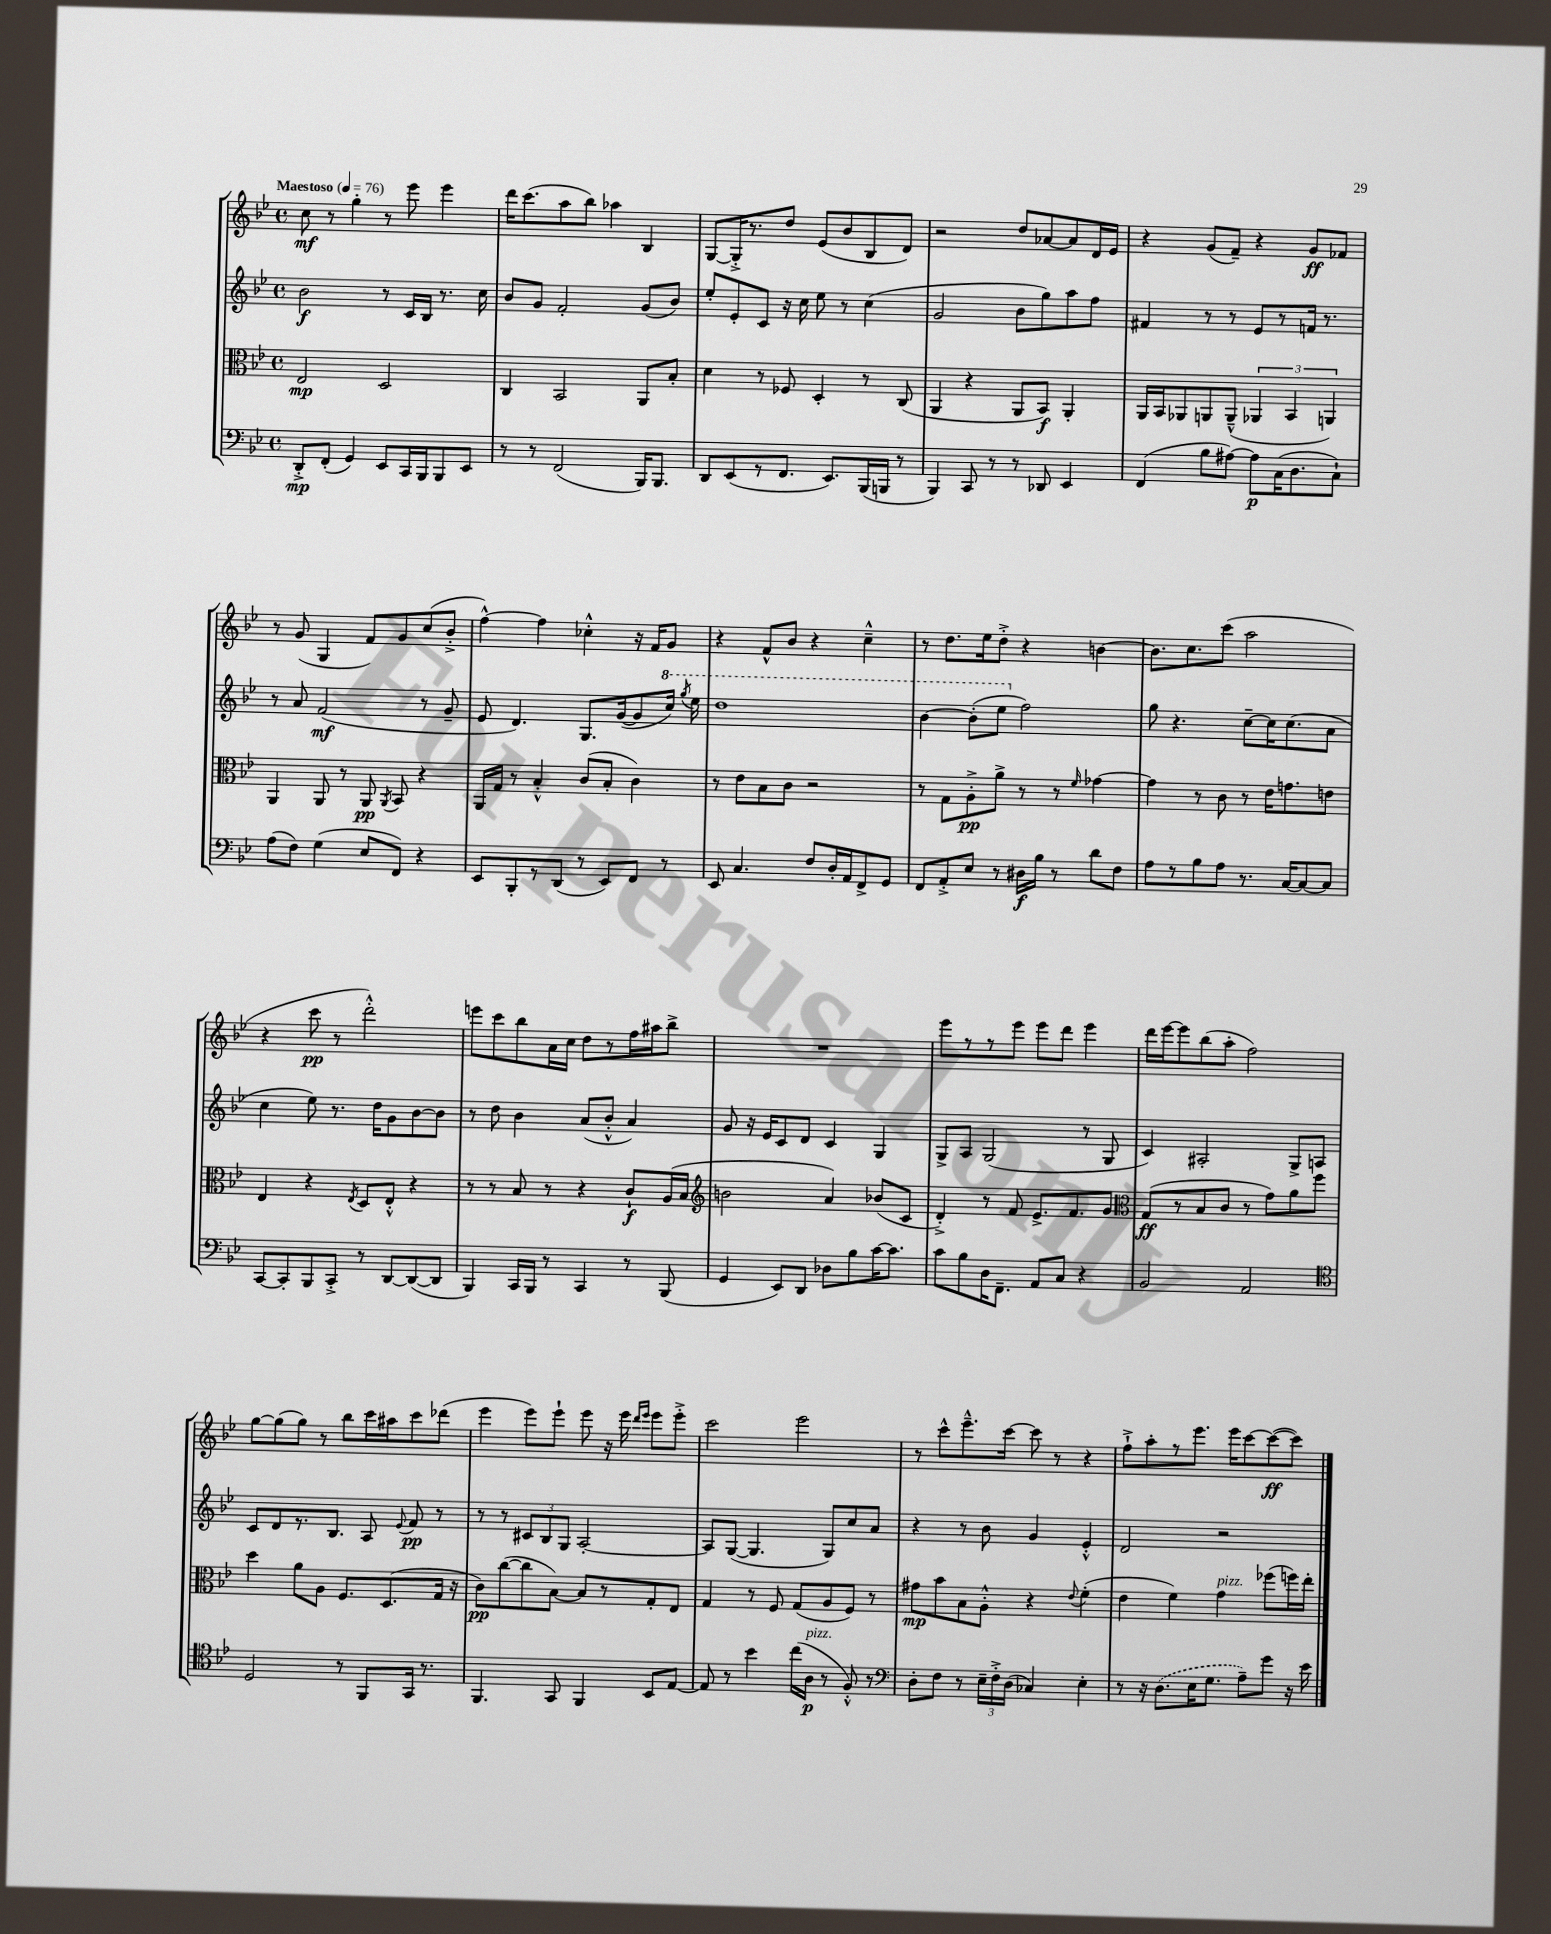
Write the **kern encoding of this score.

**kern	**kern	**kern	**kern
*staff4	*staff3	*staff2	*staff1
*clefF4	*clefC3	*clefG2	*clefG2
*k[b-e-]	*k[b-e-]	*k[b-e-]	*k[b-e-]
*M4/4	*M4/4	*M4/4	*M4/4
*met(c)	*met(c)	*met(c)	*met(c)
*MM76	*MM76	*MM76	*MM76
8DD'^/L	2E-/	2b-\	8cc\
(8FF'/J	.	.	8r
4GG/)	.	.	4gg'\
8EE-/L	2D/	8r	8r
16CC/L	.	16c/LL	8eee-\
16BBB-/J	.	16B-/JJ	.
8BBB-/	.	8.r	4eee-\
8EE-/J	.	.	.
.	.	16cc\	.
=	=	=	=
8r	4C/	8b-/L	16ddd\LK
.	.	.	(8.ccc\
8r	.	8g/J	.
(2FF/	2BB-/	2f'/	8aa\
.	.	.	8bb-\J)
.	.	.	4aa-\
16BBB-/LK)	8AA/L	(8g/L	4B-/
8.BBB-/J	.	.	.
.	8B-'/J	8b-/J)	.
=	=	=	=
8DD/L	4d\	8ee-'/L	[8G/L
(8EE-/	.	8e-'/	16G'^/]K
.	.	.	8.r
8r	8r	8c/J	.
8.FF/J	8F-/	16r	8dd/J
.	.	16cc\	.
.	4D'/	8ee-\	(8e-/L
8.EE-/L)	.	.	.
.	.	8r	8b-/
(16BBB-/L	8r	(4cc\	8B-/
16BBB/JJ	.	.	.
8r	(8C/	.	8d/J)
=	=	=	=
4BBB-/)	4AA/	2g/	2r
8CC/	4r	.	.
8r	.	.	.
8r	8AA/L	8b-\L	8dd/L
8DD-/	8BB-/J)	8gg\)	[8a-/
4EE-/	4AA'/	8aa\	8a-/]
.	.	8ff\J	16d/L
.	.	.	16e-/JJ
=	=	=	=
(4FF/	16AA/LL	4f#/	4r
.	16BB-/J	.	.
.	8AA-/	.	.
8B-\L	8AA/	8r	(8g/L
[8A#\J)	(8AA~^^/J	8r	8f~/J)
8A#\]L	6AA-/	8e-/L	4r
(16C\K	.	8r	.
.	6BB-/	.	.
8.D\	.	.	.
.	.	16f/Jk	8g/L
.	.	8.r	.
.	6AA/)	.	.
8C`\J)	.	.	8f-/J
=	=	=	=
(8A\L	4AA/	8r	8r
8F\J)	.	8a/	(8g/
(4G\	8AA/	(2f/	4G/
.	8r	.	.
8E-/L	8AA/	.	8f/L)
.	8qAA/	.	.
8FF/J)	8BB-/	.	8g/
4r	4r	8r	(8cc/
.	.	8g~/	8b-'^/J
=	=	=	=
8EE-/L	16AA/LL	8e-/	[4ff^^\)
.	16G/JJ	.	.
8BBB-'/	8r	4.d/)	.
8r	4B-'^^/	.	4ff\]
(8DD/J	.	.	.
8r	(8c/L	8.G/L	4cc-'^^\
8EE-/L)	8B-'/J	.	.
.	.	([16g/k	.
8FF/J	4c\)	8g/]	16r
.	.	.	16f/LK
8r	.	16ccc/Jk)	8g/J
.	.	8qggg/	.
.	.	16eee-\	.
=	=	=	=
8EE-/	8r	1ddd	4r
4.C/	8e-\L	.	.
.	8B-\	.	8f^^/L
.	8c\J	.	8b-/J
8F/L	2r	.	4r
16D'/L	.	.	.
16AA/J	.	.	.
8FF^/	.	.	4cc~^^\
8GG/J	.	.	.
=	=	=	=
8FF/L	8r	[4bb-\	8r
8AA'^/	8G\L	.	8.dd\L
8E-/J	8A'^\	(8bb-'\]L	.
.	.	.	16ee-\k
8r	8a^\J	8eee-\J	8dd'^\J
16D#\LL	8r	2ff\)	4r
16B-\JJ	.	.	.
8r	8r	.	.
.	16qqf/	.	.
8d\L	[4g-\	.	[4b\
8F\J	.	.	.
=	=	=	=
8A\L	4g-\]	8gg\	8.b\]L
8r	.	4.r	.
.	.	.	8.cc\
8B-\	8r	.	.
8A\J	8c\	.	(8ccc\J
8.r	8r	[8cc~\L	2aa\
.	16e-\LK	16cc\]K	.
[16C/LK	8.g\	(8.cc\	.
8C/_	.	.	.
8C/]J	8e\J	8a\J	.
=	=	=	=
[8CC/L	4E-/	4cc\	4r
8CC'/]	.	.	.
8BBB-/	4r	8ee-\)	8ccc\
8CC'^/J	.	8.r	8r
.	8qE-/	.	.
8r	8D/L	.	2ddd'^^\)
.	.	16dd\LK	.
[8DD/L	8E-'^^/J	8g\	.
(8DD/_	4r	[8b-\	.
8DD/]J	.	8b-\]J	.
=	=	=	=
4BBB-/)	8r	8r	8eee\L
.	8r	8dd\	8ccc\
16CC/LL	8B-/	4b-\	8bb-\
16BBB-/JJ	.	.	.
8r	8r	.	16a\L
.	.	.	16cc\JJ
4CC/	4r	(8a/L	8dd\L
.	.	8b-'^^/J	8r
8r	8c`/L	4a/)	16ff\L
.	.	.	16aa#\J
(8BBB-/	(16A/L	.	8bb-^\J
.	16B-/JJ	.	.
=	=	=	=
*	*clefG2	*	*
4GG/	2b\	8g/	1r
.	.	16r	.
.	.	16e-/LK	.
8EE-/L)	.	8c/	.
8DD/J	.	8d/J	.
8D-\L	4a/)	4c/	.
8B-\	.	.	.
[16c\K	(8b-/L	4G/	.
8.c\]J	.	.	.
.	8c/J	.	.
=	=	=	=
8c\L	4d'^/)	8G^/L	8eee-\L
8B-\	.	8A/J	8r
16D\K	8r	(2G/	8r
8.FF~\J	.	.	.
.	8f/	.	8eee-\J
8AA/L	8.e-^/L	.	8eee-\L
8C/J	.	.	8ddd\J
.	8.f/	.	.
4r	.	8r	4eee-\
.	8g/J	8G/	.
=	=	=	=
*	*clefC3	*	*
2BB-/	(8G/L	4c/)	16ddd\LL
.	.	.	[16eee-\J
.	8r	.	8eee-\]
.	8B-/	2A#'/	(8bb-\
.	8c/J	.	8aa'\J
2AA/	8r	.	2ff\)
.	8g\L)	.	.
.	8a\	8G^/L	.
.	8ff\J	8A/J	.
=	=	=	=
*clefC4	*	*	*
2D/	4dd\	8c/L	[8gg\L
.	.	8d/	(8gg\]
.	8a\L	8.r	8gg\J)
.	8A\J	.	8r
.	.	8.B-/J	.
8r	8.F/L	.	8bb-\L
8FF/L	.	8A/	16ccc\L
.	(8.D/	.	16aa#\J
.	.	8qqe-/	.
16GG/Jk	.	8f/	8ccc\
8.r	.	.	.
.	16G/Jk	8r	(8ddd-\J
.	16r	.	.
=	=	=	=
4.FF/	8c\L)	8r	4eee-\
.	([8cc\	8r	.
.	8cc\]	12c#/L	8eee-\L)
.	.	12B-/	.
8GG/	[8B-\J)	.	8eee-`\J
.	.	12G/J	.
4FF/	8B-/]L	[2A'/	8eee-\
.	8r	.	16r
.	.	.	16eee-\
.	.	.	16qqddd/LL
.	.	.	16qqeee-/JJ
8BB-/L	8G'/	.	8eee-\L
[8E-/J	8E-/J	.	8eee-'^\J
=	=	=	=
8E-/]	4G/	8A/]L	2ccc\
8r	.	([8G/J	.
4b-\	8r	4.G/]	.
.	8F/	.	.
(16cc\LL	(8G/L	.	2eee-\
16A\JJ	.	.	.
8r	8A/	8G/L)	.
8F'^^/)	8F/J)	8cc/	.
8r	8r	8a/J	.
=	=	=	=
*clefF4	*	*	*
8D'\L	8g#\L	4r	8r
8F\J	8b-\	.	8ccc^^\L
8r	8B-\	8r	8.eee-~^^\
24E-~\LL	8A'^^\J	8b-\	.
24F'^\	.	.	.
.	.	.	[16ccc\Jk
(24D\JJ	.	.	.
4C-/)	4r	4g/	8ccc\]
.	.	.	8r
.	8qqe-/	.	.
4E-'\	(4f'\	4e-'^^/	4r
=	=	=	=
8r	4e-\	2d/	8ff`^\L
16r	.	.	8aa'\
(8.D\L	.	.	.
.	4f\)	.	8r
16E-\K	.	.	8.eee-\J
8.G\J	.	.	.
.	4g\	2r	.
.	.	.	16eee-\LK
8A~\L)	.	.	[8ccc\
8g\J	(8ff-\L	.	(8ccc\_
16r	16ff\L)	.	8ccc\]J)
16e-\	16ee-'\JJ	.	.
==	==	==	==
*-	*-	*-	*-
